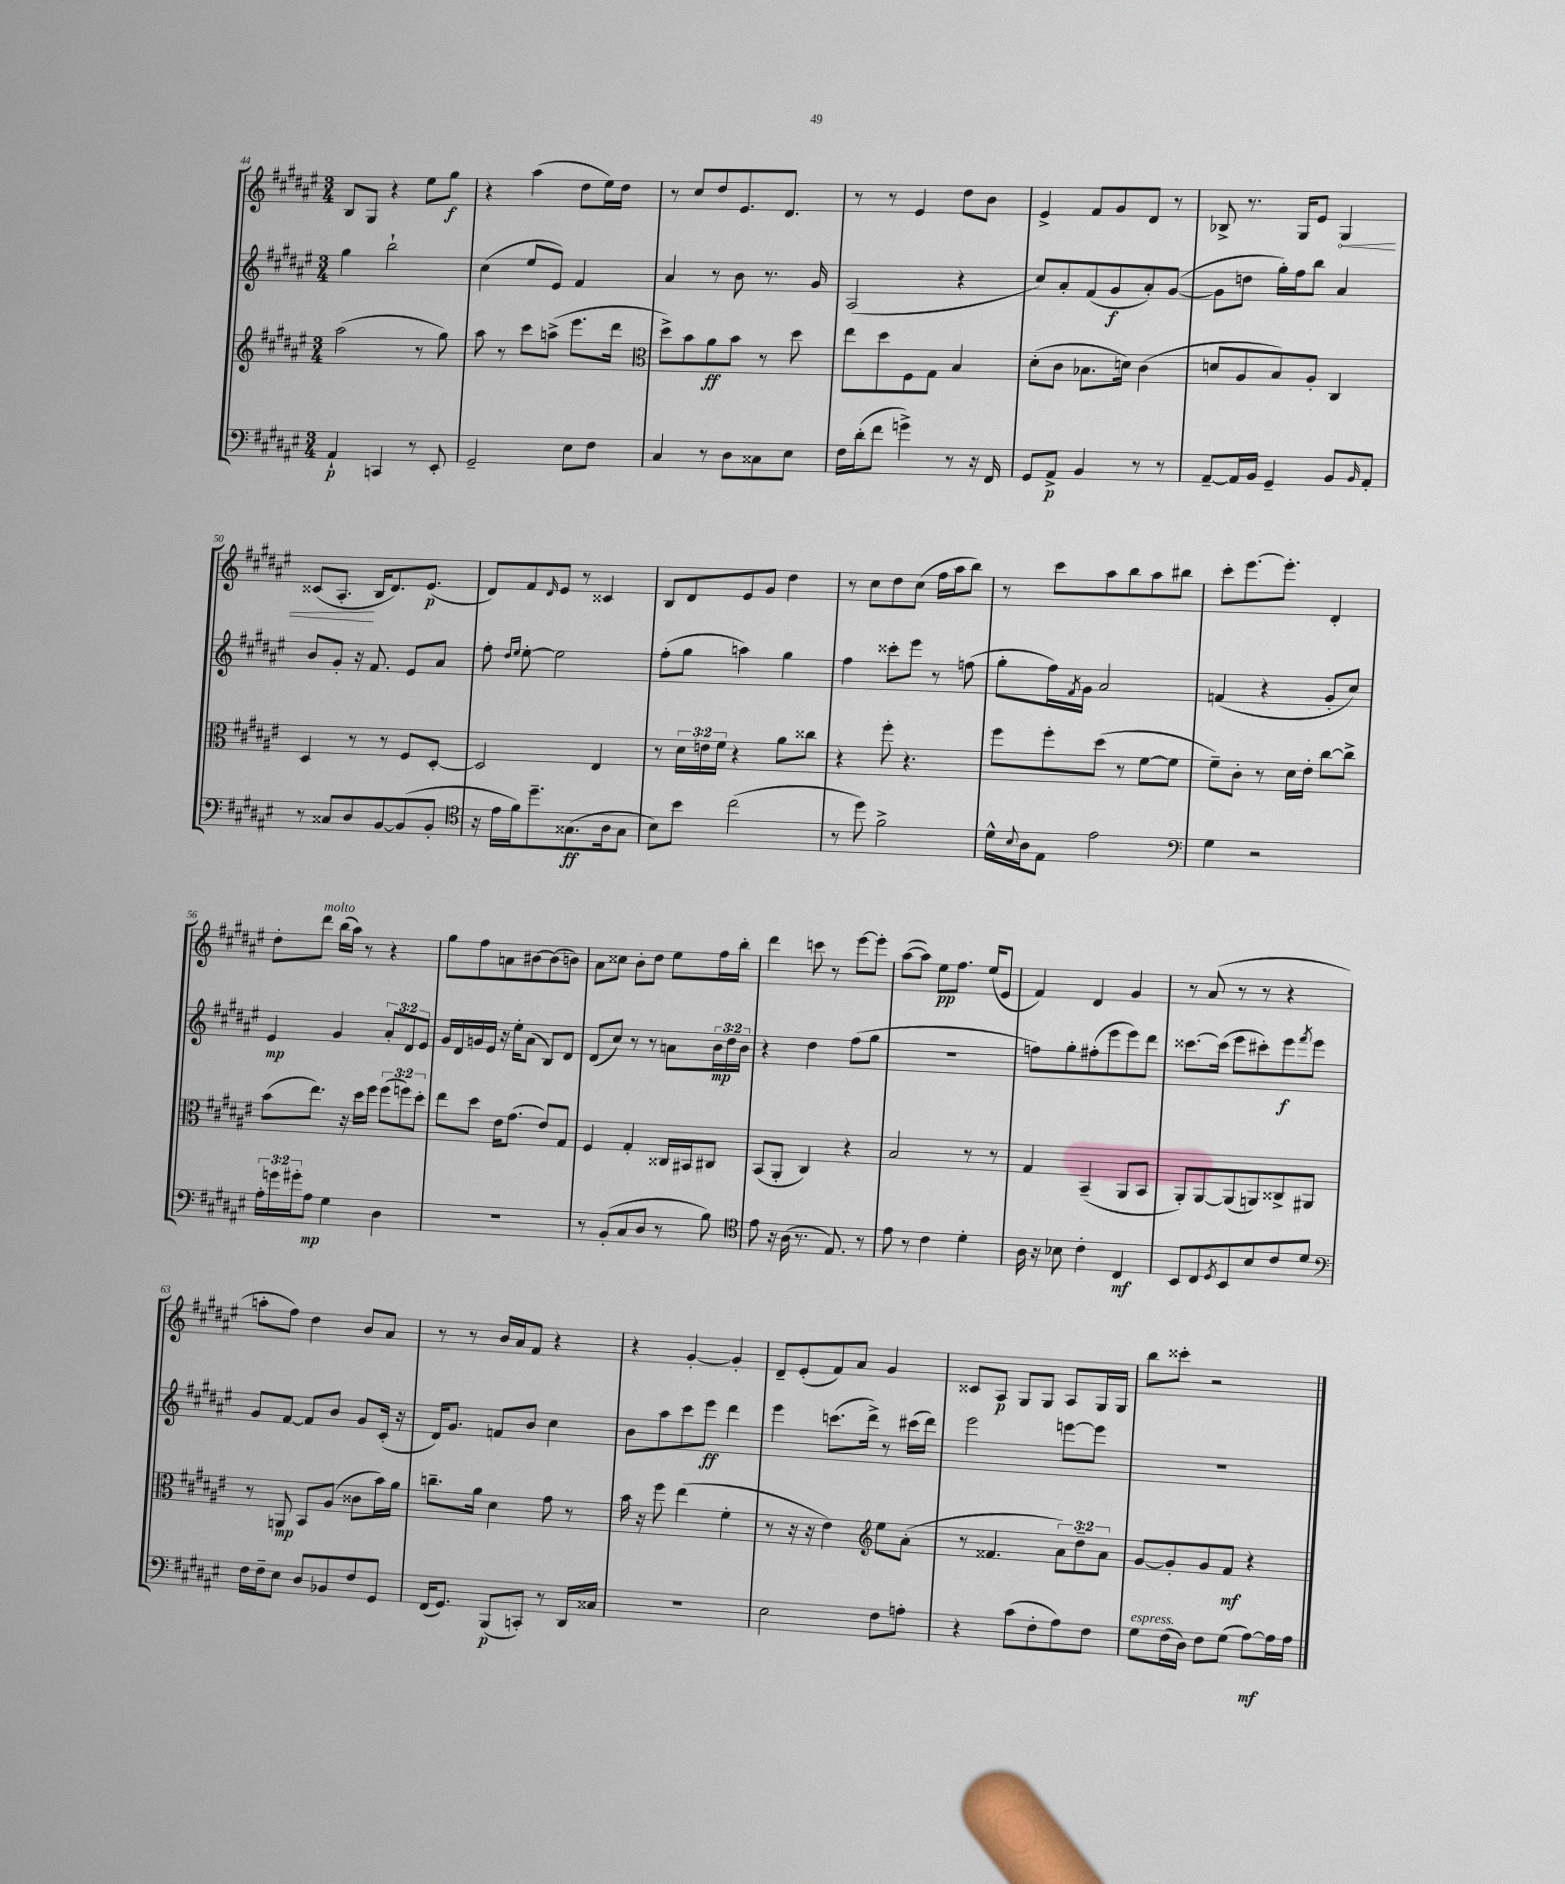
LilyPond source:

<<
\new StaffGroup <<
\new Staff = "s0" {
    \clef treble \key fis \major \numericTimeSignature \time 3/4
    b8 gis8 r4 eis''8 gis''8\f |
    r4 ais''4( dis''8 eis''16) dis''16 |
    r8 cis''8 dis''8 eis'8. dis'8. |
    r8 r8 eis'4 dis''8 b'8 |
    eis'4-> fis'8 gis'8 dis'8 r8 |
    bes8-> r8. gis16 eis'8 \once \override Hairpin.circled-tip = ##t gis4\< |
    cisis'8( ais8.-.\! b16 dis'8.) eis'8.\p( |
    dis'8) fis'8 \grace { dis'16 } eis'8 r8 cisis'4 |
    b8 dis'8 eis'8 gis'8 dis''4 |
    r8 cis''8 dis''8 cis''8( fis''16 ais''16 b''8) |
    r8 cis'''8 ais''8 b''8 ais''8 bis''8 |
    cis'''8-. eis'''8.~ eis'''8.-. dis'4-. |
    dis''8-. dis'''8^\markup { \italic "molto" } b''16( ais''16) r8 r4 |
    gis''8 fis''8 a'8 bis'8~ bis'8( b'8) |
    ais'8 cisis''8 b'8-. dis''8 eis''8 fis''16 b''16-. |
    dis'''4 c'''8 r8 eis'''8~ eis'''8-. |
    ais''8~( ais''8) eis''8\pp fis''8. eis''16( eis'8 |
    fis'4) dis'4 gis'4 |
    r8 ais'8( r8 r8 r4 |
    a''8-. fis''8) dis''4 b'8 ais'8 |
    r8 r8 b'16 ais'16 fis'8 r4 |
    r4 gis'4~-. gis'4-. |
    dis'8-- eis'8-.( fis'8) ais'8 gis'4 |
    cisis'8 ais8\p gis8 gis8 ais8 gis16 gis16 |
    b''8 cisis'''8-. r2 \bar "|." |
}
\new Staff = "s1" {
    \clef treble \key fis \major \numericTimeSignature \time 3/4 \override Staff.TupletNumber.text = #tuplet-number::calc-fraction-text
    gis''4 b''2-! |
    cis''4( eis''8 eis'8) fis'4 |
    ais'4 r8 b'8 r8. gis'16 |
    ais2( r4 |
    cis''8) ais'8-. fis'8( gis'8\f ais'8-.) gis'8~( |
    gis'8 d''8 gis''16-.) fis''16 b''8 ais'4 |
    b'8 gis'8-. r16 fis'8. eis'8 ais'8 |
    fis''8-. \grace { dis''16 eis''16 } eis''8~-. eis''2 |
    fis''8-.( gis''8 a''4) gis''4 |
    fis''4 cisis'''8-. eis'''8 r8 f''8( |
    gis''8-. fis''16) \acciaccatura { fis'8 } gis'16 ais'2 |
    f'4( r4 gis'8-. cis''8) |
    eis'4\mp gis'4 \tuplet 3/2 { ais'8-. dis'8 eis'8 } |
    gis'16 dis'16 g'16 eis'16 r16 eis''16-. ais'8( b8) dis'8 |
    dis'8( cis''8) r8 r8 a'8 \tuplet 3/2 { b'16\mp dis''16 b'16 } |
    r4 dis''4 fis''8( gis''8 |
    R2. |
    f''8) gis''8-. fis''8-.( eis'''8 eis'''8) dis'''8 |
    cisis'''8.~ cisis'''16( eis'''8 cis'''8-.) eis'''8\f \acciaccatura { fis'''8 } eis'''8 |
    gis'8 fis'8~ fis'8 b'8 gis'8 cis'16-.( r16 |
    dis'16) gis'8. f'8 b'8 cis''4 |
    b'8 ais''8 cis'''8 eis'''8\ff dis'''4 |
    eis'''4 c'''8.( dis'''16->) r8 cis'''16( dis'''16) |
    eis'''2 e'''8~ e'''8 |
    R2. \bar "|." |
}
\new Staff = "s2" {
    \clef treble \key fis \major \numericTimeSignature \time 3/4 \override Staff.TupletNumber.text = #tuplet-number::calc-fraction-text
    ais''2( r8 gis''8) |
    ais''8 r8 cis'''8 a''8->( eis'''8. dis'''16 |
    \clef alto dis''8->) b'8 ais'8\ff b'8 r8 dis''8 |
    eis''8 dis''8 fis8 gis8 b4 |
    dis'8-.( cis'8 bes8. d'16) cis'4( |
    d'8 ais8 b8) ais8-. cis4 |
    dis4 r8 r8 fis8 dis8~-. |
    dis2 eis4 |
    r8 \tuplet 3/2 { dis'16 e'16 fis'16 } r4 ais'8 cisis''8 |
    r4 fis''8-. r4. |
    fis''8 fis''8-. dis''8( r8 fis'8~ fis'8 |
    fis'8--) cis'8-. r8 dis'16 eis'16-. cis''8~ cis''8-> |
    b'8( eis''8.) r16 dis''16 fis''16 \tuplet 3/2 { fis''8( f''8) dis''8-. } |
    eis''8 dis''8 eis'16 gis'8.( eis'8) gis8 |
    fis4 gis4-. cisis16 bis,16 cis8 |
    b,8( ais,8-. cis4) r4 |
    b2 r8 r8 |
    gis4 b,4--( ais,8 b,8 |
    ais,8-.) ais,8~ ais,8( a,8) cisis8-> ais,8 |
    r8 a,8\mp b,8 ais8( cisis'8 b'16) ais'16 |
    c''8.-- ais'16 dis'4 gis'8 r8 |
    b'16 r16 fis''8 eis''4( fis'4-. |
    r8 r16 r16 eis'4) \clef treble eis''8 ais'8-.( |
    r8 fisis'4. \tuplet 3/2 { ais'8) dis''8-- ais'8 } |
    gis'8~ gis'8-. gis'8 fis'8\mf r4 \bar "|." |
}
\new Staff = "s3" {
    \clef bass \key fis \major \numericTimeSignature \time 3/4 \override Staff.TupletNumber.text = #tuplet-number::calc-fraction-text
    ais,4-!\p c,4 r8 eis,8-. |
    gis,2-- eis8 fis8 |
    cis4 r8 dis8 cisis8 eis8 |
    fis16 dis'16-.( fis'8 g'4->) r8 r16 fis,16 |
    gis,8 ais,8->\p b,4 r8 r8 |
    ais,8~-- ais,16 b,16 gis,4-- b,8 \grace { b,16 } ais,8-. |
    r8 cisis8 dis8 b,8~ b,8( b,8-. |
    \clef tenor r16 eis'16 fis'16) dis''8.-- gisis8.\ff( ais16 gisis8 |
    b8) b'8 cis''2( |
    r8 dis''8) fis'2-> |
    dis'16-^ \appoggiatura { b8 } ais16 eis8 eis'2 |
    \clef bass gis4 r2 |
    \tuplet 3/2 { ais16-. g'16 gis'16-. } ais8\mp gis4 dis4 |
    R2. |
    r8 b,8-.( cis8 dis8 r8 b8) |
    \clef tenor eis'8 r16 ais16( r8. eis8.) r8 |
    eis'8 r8 cis'4 dis'4-. |
    ais16 r16 bes8 cis'4-. cis4\mf |
    b,8 cis8 \acciaccatura { dis8 } b,8 b8 cis'8 dis'8 |
    \clef bass fis16 fis16-- eis8 dis8 bes,8 fis8 gis,8 |
    fis,16( gis,8.) b,,8\p( c,8-.) r8 dis,16 cisis16 |
    R2. |
    eis2 fis8 a8-. |
    r4 cis'8( fis8-. ais8) fis8 |
    gis8^\markup { \italic "espress." } fis16( dis16) fis8 gis8( ais8~\mf) ais16 ais16 \bar "|." |
}
>>
>>
\layout { \context { \Score currentBarNumber = #44 } }
